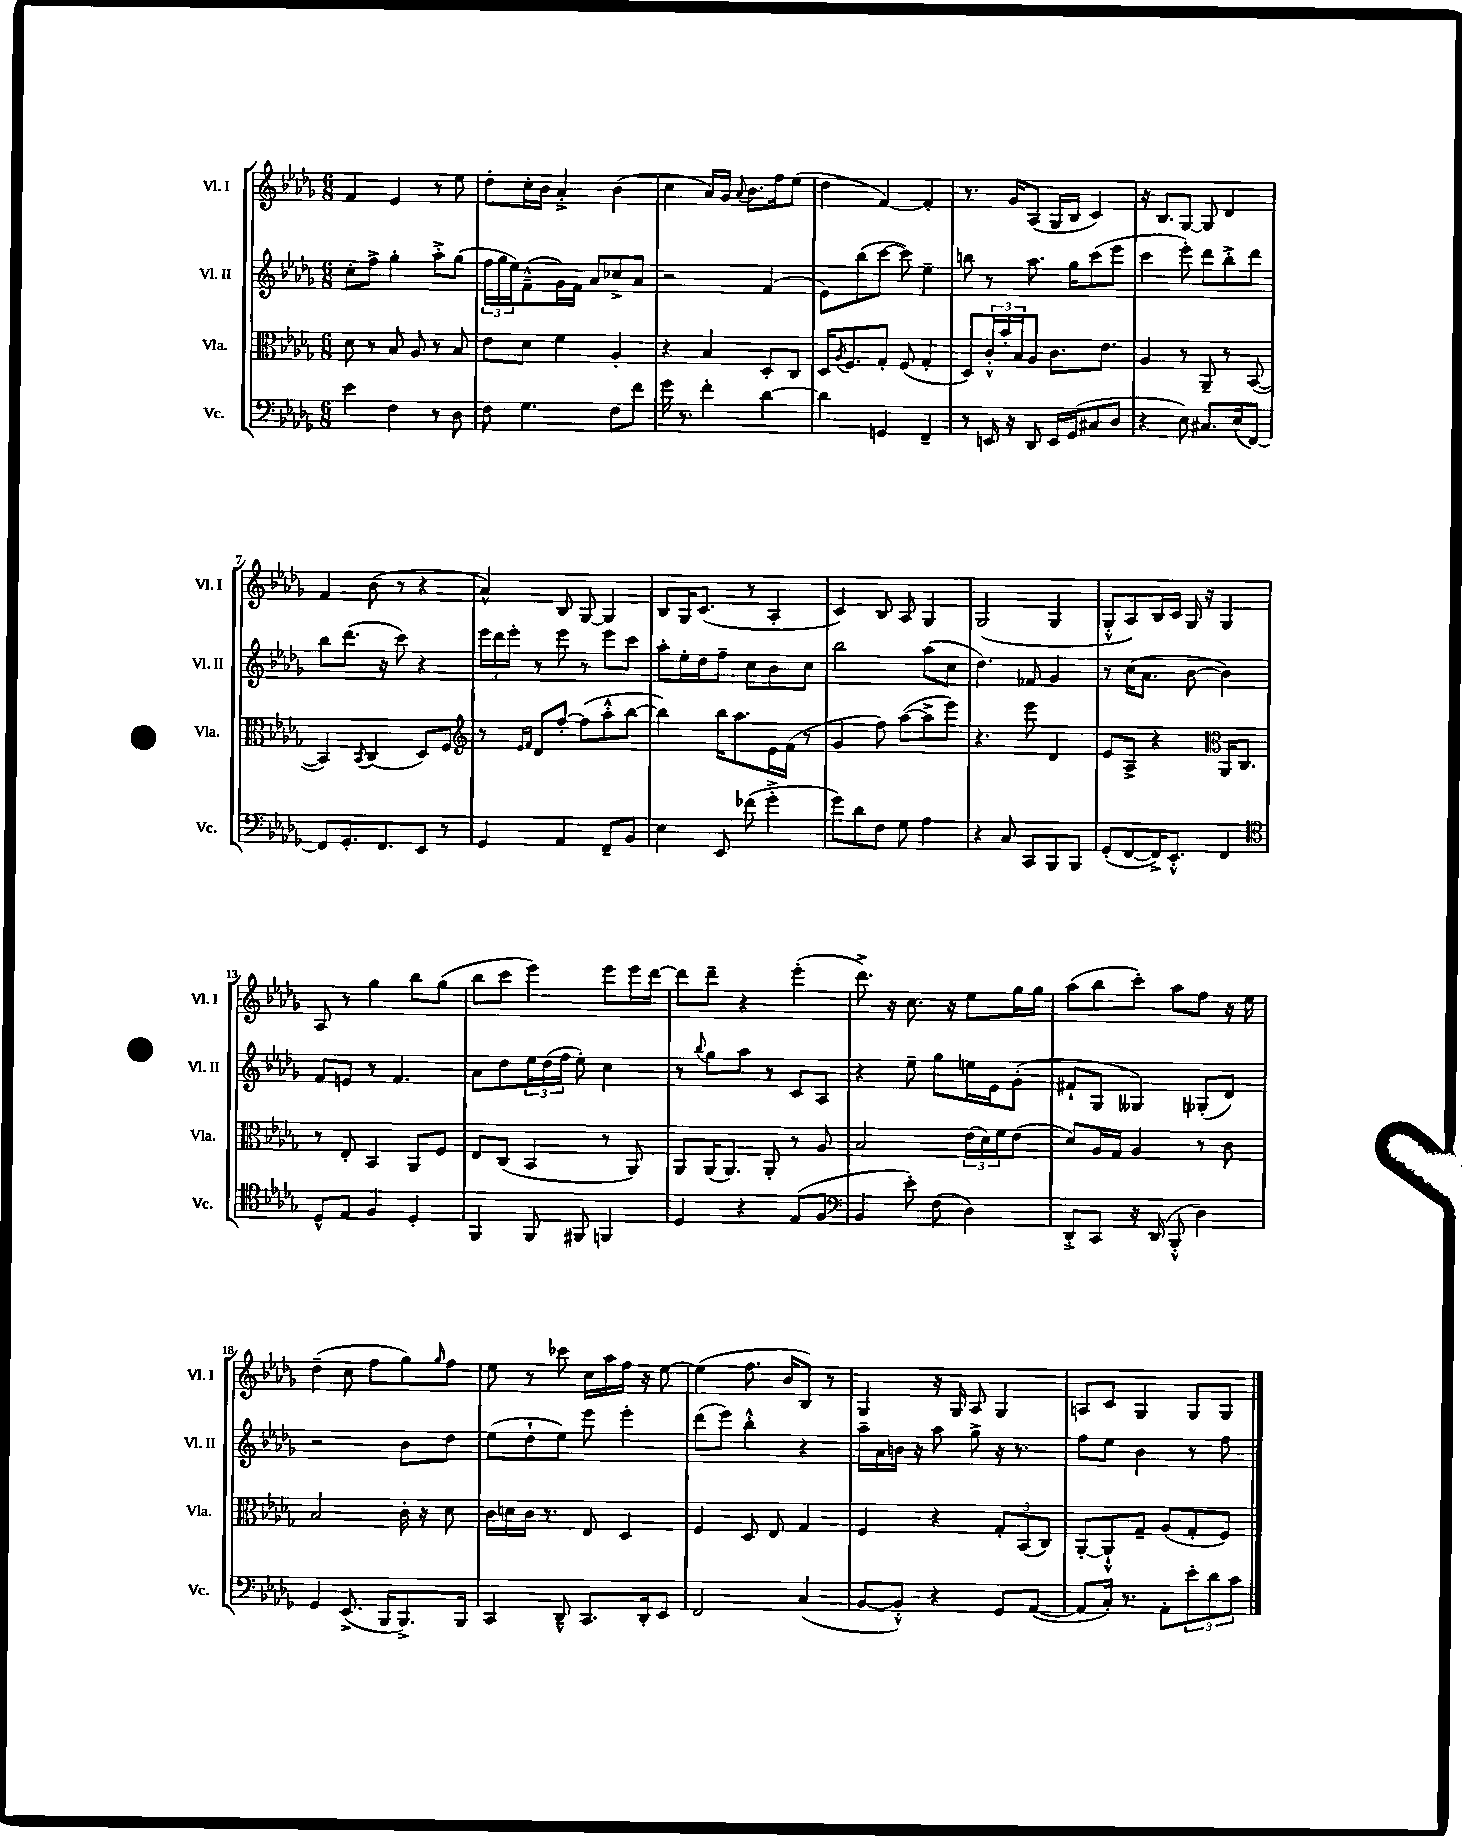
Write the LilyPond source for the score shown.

<<
\new StaffGroup <<
\new Staff = "s0" \with { instrumentName = "Vl. I" shortInstrumentName = "Vl. I" } {
    \clef treble \key des \major \numericTimeSignature \time 6/8
    f'4 ees'4 r8 ees''8 |
    des''8-. c''16-. bes'16 aes'4-.-> bes'4( |
    c''4 aes'16) ges'16 \appoggiatura { aes'8 } bes'8. f''16 ees''8( |
    des''4 f'4~) f'4-. |
    r8. ges'16 aes8( ges16 bes16 c'4) |
    r16 bes8. ges8~ ges8 des'4 |
    f'4 bes'8( r8 r4 |
    aes'4-^) bes8 ges8~ ges4 |
    bes8 ges16 c'8.( r8 aes4-. |
    c'4) bes8 aes8 ges4 |
    ges2( ges4 |
    ges8-.-^ aes8) bes16 c'16 ges16 r16 ges4 |
    aes8 r8 ges''4 bes''8 ges''8( |
    bes''8 c'''8 ees'''4) ees'''8 ees'''16 des'''16~ |
    des'''8 des'''8-- r4 ees'''4-.( |
    des'''8.->) r16 c''8. r16 ees''8 ges''16 ges''16 |
    aes''8( bes''8 c'''8-.) aes''8 f''8 r16 ees''16 |
    des''4--( c''8 f''8 ges''8) \grace { ges''16 } f''8 |
    ees''8 r8 ces'''8 c''16 aes''16 f''16 r16 ees''8~ |
    ees''4( f''8. bes'16 bes8) r8 |
    ges4 r16 ges16 aes8 ges4 |
    a8 c'8 ges4 ges8 ges8 \bar "|." |
}
\new Staff = "s1" \with { instrumentName = "Vl. II" shortInstrumentName = "Vl. II" } {
    \clef treble \key des \major \numericTimeSignature \time 6/8
    c''8-. f''8-> ges''4-. aes''8-.-> ges''8( |
    \tuplet 3/2 { f''16 ges''16 ees''16) } f'8---^( ges'16) f'16 aes'8 ces''8-> aes'8 |
    r2 f'4( |
    ees'8) bes''8( c'''8~ c'''8) ees''4-- |
    b''8 r8 aes''8. ges''16 c'''8( ees'''8 |
    c'''4 ees'''8-.) des'''8 bes''8-.-> des'''8 |
    bes''8 des'''8.( r16 c'''8) r4 |
    \tuplet 3/2 { ees'''16 des'''16 ees'''16-. } r8 ees'''8 r8 ees'''8 c'''8 |
    aes''8-. ees''16-. des''16 f''8-- c''8 bes'8 c''8 |
    bes''2 aes''8( c''8 |
    des''4.) fes'8 ges'4 |
    r8 c''16( aes'8. bes'8~ bes'4) |
    f'8 e'8 r8 f'4. |
    aes'8 des''8 \tuplet 3/2 { ees''16 des''16( f''16 } ees''8-.) c''4 |
    r8 \appoggiatura { bes''8 } ges''8 aes''8 r8 c'8 aes8 |
    r4 ees''8-- ges''8 e''16 ees'16 ges'8-.( |
    fis'8-! ges8 geses4) ges8-.( des'8) |
    r2 bes'8 des''8 |
    ees''8( des''8-! ees''8) ees'''8 ees'''4-. |
    des'''8( ees'''8) bes''4-.-^ r4 |
    aes''16-- aes'16 b'16 r16 aes''8 ges''8-> r16 r8. |
    f''8 ees''8 bes'4 r8 f''8 \bar "|." |
}
\new Staff = "s2" \with { instrumentName = "Vla." shortInstrumentName = "Vla." } {
    \clef alto \key des \major \numericTimeSignature \time 6/8
    des'8 r8 bes8 aes8 r8 bes8 |
    ees'8 des'8 f'4 aes4-. |
    r4 bes4 des8-. c8 |
    des16 \acciaccatura { aes8 } f8. ges8-. f8( ges4-. |
    des8) \tuplet 3/2 { c'16-.-^ bes'16-. bes16 } aes8 c'8. ees'8. |
    aes4 r8 aes,8-- r8 bes,8~( |
    bes,4) \acciaccatura { bes,8 } c4( des8) f8 |
    \clef treble r8 \grace { ees'16 f'16 } des'8 f''8~-. f''8( aes''8-.-^ bes''8~ |
    bes''4) bes''16 aes''8. ees'16 f'16( r8 |
    ges'4 f''8) aes''8~( aes''8-> ees'''8) |
    r4. ees'''8 des'4 |
    ees'8 aes8-> r4 \clef alto aes,16 c8. |
    r8 ees8-. bes,4 aes,8 f8 |
    ees8 c8( bes,4 r8 aes,8) |
    aes,8 aes,16( aes,8.) aes,8-. r8 aes8 |
    bes2 \tuplet 3/2 { ees'16( des'16) f'16 } ees'8( |
    des'8) aes16 ges16 aes4 r8 c'8 |
    bes2 c'16-. r16 des'8 |
    c'16 d'16 c'16 r8. ees8 des4 |
    f4 des8 ees8 ges4 |
    f4 r4 \tuplet 3/2 { ges8-. bes,8( c8) } |
    aes,8~-. aes,8-!-^ ges8-- aes8( ges8-. f8) \bar "|." |
}
\new Staff = "s3" \with { instrumentName = "Vc." shortInstrumentName = "Vc." } {
    \clef bass \key des \major \numericTimeSignature \time 6/8
    ees'4 f4 r8 des8 |
    f8 ges4. f8 f'8 |
    ges'16 r8. f'4-. des'4~ |
    des'4 g,4 f,4-- |
    r8 e,16 r16 des,8 e,16 ges,16( cis8 des8 |
    r4 ees8) cis8. ees16( f,8~) |
    f,8 ges,8.-. f,8. ees,8 r8 |
    ges,4 aes,4 f,8-- bes,8 |
    ees4 ees,8 fes'8( ges'4-.-> |
    ges'8) des'8 f8 ges8 aes4 |
    r4 c8 c,8 bes,,8 bes,,8 |
    ges,8-.( f,8~ f,16->) ees,8.-.-^ f,4 |
    \clef tenor des8-^ ees8 f4 des4-. |
    f,4 f,8 fis,8 f,4 |
    des4 r4 ees8( f8 |
    \clef bass bes,4 ees'8-.) f8( des4) |
    des,8-.-> c,8 r16 des,16( bes,,8-.-^ des4) |
    ges,4 ees,8.->( bes,,16 bes,,8.->) bes,,16 |
    c,4 des,8---^ c,8. des,16-. ees,8 |
    f,2 c4( |
    bes,8~ bes,8-.-^) r4 ges,8 aes,8~( |
    aes,8 c16-.) r8. aes,8-. \tuplet 3/2 { ees'8-. des'8 c'8 } \bar "|." |
}
>>
>>
